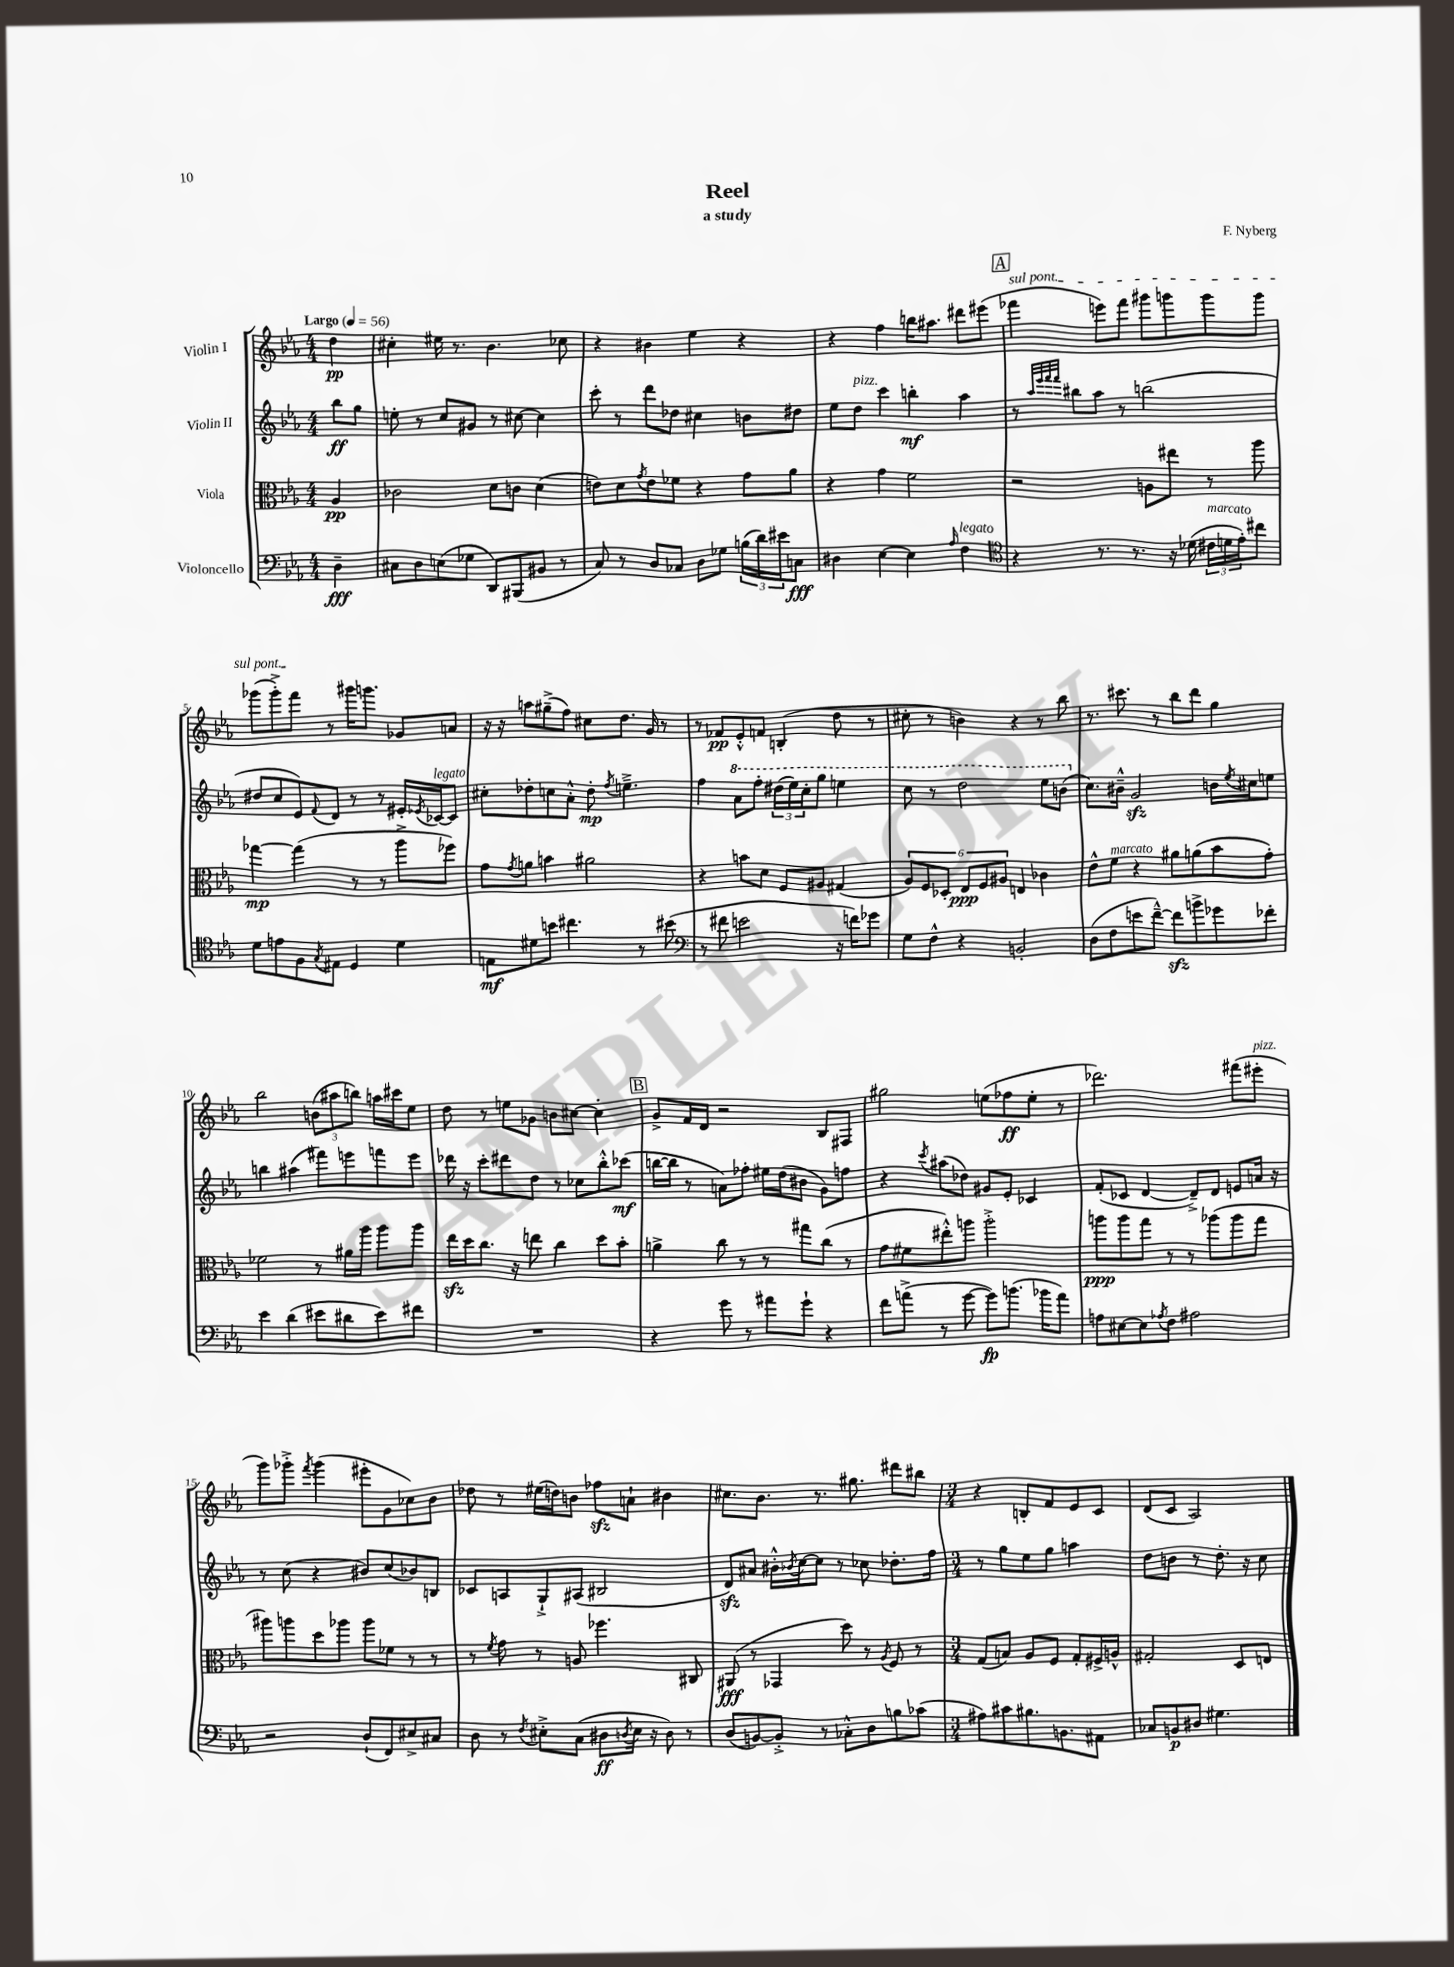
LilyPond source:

\header { title = "Reel" composer = "F. Nyberg" subtitle = "a study" }
<<
\new StaffGroup <<
\new Staff = "s0" \with { instrumentName = "Violin I" } {
    \clef treble \key ees \major \numericTimeSignature \time 4/4 \partial 4 \tempo "Largo" 4 = 56
    d''4\pp |
    cis''4-. eis''16 r8. bes'4. ces''8 |
    r4 bis'4 ees''4 r4 |
    r4 f''4 b''16 ais''8. dis'''8 eis'''8( |
    \mark \markup { \box "A" } \once \override TextSpanner.bound-details.left.text = \markup { \italic "sul pont." } fes'''4\startTextSpan e'''8) fes'''8 gis'''8 g'''8 g'''8 g'''8 |
    ges'''8( ges'''8-.->) f'''8\stopTextSpan r8 gis'''16 g'''8. ges'8 a'8 |
    r16 r16 a''8 gis''8--->( f''8) cis''8 d''8. g'16 r8 |
    r8 fes'8\pp ees'8-.-^ f'8 b4-.( d''8 r8 |
    cis''8-. r8 b'4) r4 r8 bes''8 |
    r8. cis'''8. r8 bes''8 d'''8 g''4 |
    bes''2 \tuplet 3/2 { b'8( ais''8 b''8) } a''16 cis'''16 ees''8 |
    d''8 r8 e''8 ges'8 b'8 cis''8~ cis''4-. |
    \mark \markup { \box "B" } g'8-> f'16 d'16 r2 bes8 fis8 |
    gis''2 e''8( fes''8\ff e''8-. r8 |
    des'''2.) fis'''8( eis'''8-.^\markup { \italic "pizz." } |
    g'''8) ges'''8-.-> \acciaccatura { f'''8 } ges'''4( eis'''8-. g'8 ces''8) bes'8 |
    des''8 r8 eis''16( d''16) b'8 fes''8\sfz a'8-! bis'4 |
    cis''8. bes'8. r8. gis''8. dis'''8 bis''8 |
    \numericTimeSignature \time 3/4 r4 b8-. f'8 ees'8 c'8 |
    d'8( c'8 aes2) \bar "|." |
}
\new Staff = "s1" \with { instrumentName = "Violin II" } {
    \clef treble \key ees \major \numericTimeSignature \time 4/4 \partial 4
    bes''8\ff g''8 |
    e''8-. r8 c''8 gis'8 r8 cis''8~ cis''4 |
    c'''8-. r8 d'''8 des''8 cis''4 b'8 dis''8 |
    ees''8 d''8^\markup { \italic "pizz." } c'''4 b''4-.\mf aes''4 |
    \mark \markup { \box "A" } r8 \grace { aes''32 ees'''32 f'''32 f'''32 } bis''8 aes''8 r8 b''2( |
    dis''8 c''8 ees'8) \appoggiatura { f'8 } d'8 r8 r8 eis'16-. \acciaccatura { ees'8 } ces'16~^\markup { \italic "legato" } ces'8 |
    cis''8-. des''8-. c''8 aes'8-.-^ des''8-.\mp \acciaccatura { f''8 } e''4.---> |
    f''4 \ottava #1 aes''8 f'''8-. \tuplet 3/2 { dis'''16( ees'''16) c'''16-. } g'''8 e'''4 |
    c'''8 r8 d'''2 ees'''8 b''8( \ottava #0 |
    c''8.) bis'16---^ g'2\sfz b'16 \acciaccatura { ees''8 } cis''16 e''8 |
    b''4 ais''4( fis'''8) e'''8 f'''8 e'''8 |
    des'''16 r16 c'''8-. dis'''8 d''8 r8 ces''8 bes''8-.-^ ces'''8\mf( |
    \mark \markup { \box "B" } b''16~ b''16 r8 a'8) fes''8-. eis''16 d''16( bis'8 g'8) f''8 |
    r4 \acciaccatura { c'''8 } ais''8( des''8) gis'8 ees'8-. ces'4 |
    f'8-.( ces'8 d'4~ d'8--->) d'8 e'8 a'16 r16 |
    r8 c''8( r4 bis'8) c''8( bes'8) b8 |
    ces'8 a8 g8-!-> ais8( bis2 |
    d'8\sfz) ais'8 bis'16-.-^ \acciaccatura { bes'8 } c''16~ c''8 r8 ces''8 des''8.-. f''16 |
    \numericTimeSignature \time 3/4 r8 g''8 ees''8 g''8 a''4 |
    d''8 b'8 r8 d''8.-. r16 c''8 \bar "|." |
}
\new Staff = "s2" \with { instrumentName = "Viola" } {
    \clef alto \key ees \major \numericTimeSignature \time 4/4 \partial 4
    aes4\pp |
    ces'2 d'8 c'8 d'4( |
    e'8) d'8 \acciaccatura { g'8 } e'8 fes'8 r4 g'8 aes'8 |
    r4 g'4 f'2 |
    \mark \markup { \box "A" } r2 a8 eis''8 r8 aes''8 |
    ges''4~\mp ges''4( r8 r8 aes''8-> fes''8) |
    g'8 \acciaccatura { g'8 } a'8 b'4 ais'2 |
    r4 b'8 d'8 f8 ais8 gis4( |
    \tuplet 6/4 { aes8) f8 des8-. ees8\ppp f8 ais8 } e4 ces'4 |
    ees'8-^ f'8^\markup { \italic "marcato" } r4 ais'8 a'8( bes'8 g'8-.) |
    fes'2 r8 ais'16 aes''16 aes''8 aes''8 |
    ees''16\sfz d''16 c''8. r16 e''8 c''4 d''8 bes'8-. |
    \mark \markup { \box "B" } a'4-> c''8 r8 r8 gis''8 c''8( r8 |
    g'8 fis'8 eis''8-.-^) a''8 a''2-.-> |
    a''8\ppp a''8 g''8 r8 r8 aes''8( aes''8 g''8 |
    ais''8) a''8 d''8 aes''8 aes''8 fes'8 r8 r8 |
    r8 \acciaccatura { f'8 } g'8 r8 a8 fes''4. cis8 |
    ais,8\fff( r8 ges,4 d''8) r8 \acciaccatura { aes8 } f8 r8 |
    \numericTimeSignature \time 3/4 g8( b8) aes8 f8 g8-. fis16-> a16-^ |
    gis2-. d8 e8 \bar "|." |
}
\new Staff = "s3" \with { instrumentName = "Violoncello" } {
    \clef bass \key ees \major \numericTimeSignature \time 4/4 \partial 4
    d4--\fff |
    cis8 d8 e8( ges8 d,8) bis,,8( bis,8 r8 |
    c8) r8 d8 ces8 d8 ges8 \tuplet 3/2 { b16( d'16) eis'16 } c8\fff |
    dis4 ees4~ ees4 \grace { aes16 } f4^\markup { \italic "legato" } |
    \mark \markup { \box "A" } \clef tenor r4 r8. r8. r16 des'16( \tuplet 3/2 { cis'16^\markup { \italic "marcato" } d'16 ees'16-.) } cis''8 |
    d'8 e'8 f8 \acciaccatura { g8 } eis8 d4 d'4 |
    e8\mf dis'8 b'8 cis''4. r8 bis'8( |
    \clef bass r8 fis'8 e'2 r16 f'16) ges'8 |
    g8 f8-^ r4 b,2-. |
    d8( f8 e'8 f'8~---^) f'8\sfz b'8-> ges'8 fes'8-. |
    ees'4 d'4( eis'8 dis'8 eis'8) fis'8 |
    R1 |
    \mark \markup { \box "B" } r4 g'8 r8 ais'8 g'8-! r4 |
    f'8 a'8->( r8 g'8~ g'8\fp) b'8.( bes'16 a'8) |
    a8 eis8~ eis8 \acciaccatura { aes8 } f8 ais2 |
    r2 d8-!( f,8) eis8-> cis8 |
    d8 r8 \acciaccatura { f8 } eis8-.-> c8( dis8\ff \acciaccatura { d8 } eis16 r16 d8) r8 |
    d8( b,8~) b,8-.-> r8 ces8-.-^ d8 b8 ces'8( |
    \numericTimeSignature \time 3/4 ais8) cis'8 bis8. b,8. ais,8 |
    ces8 b,8\p dis8 gis4. \bar "|." |
}
>>
>>
